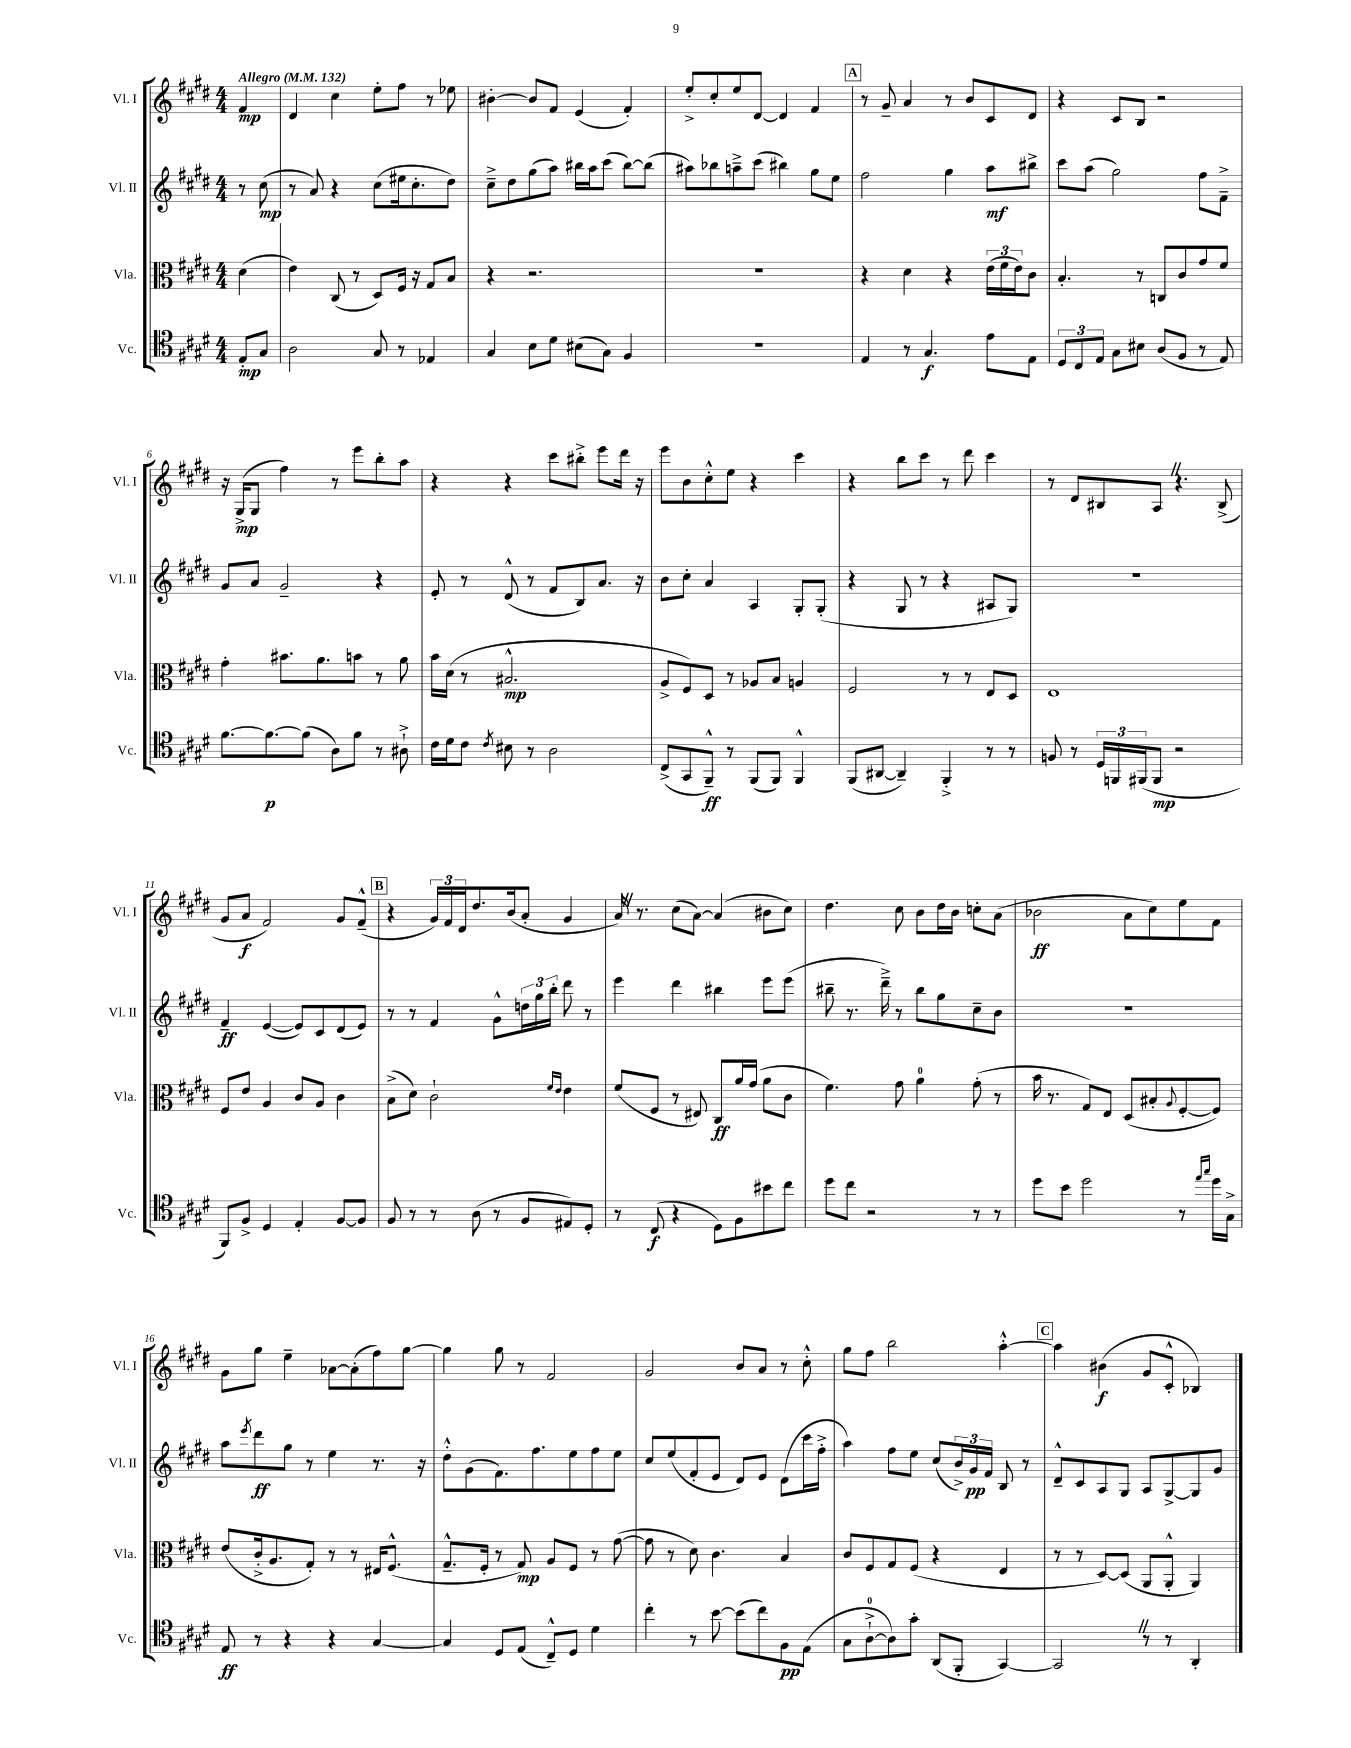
<<
\new StaffGroup <<
\new Staff = "s0" \with { instrumentName = "Vl. I" shortInstrumentName = "Vl. I" } {
    \clef treble \key e \major \numericTimeSignature \time 4/4 \partial 4 \tempo "Allegro" 4 = 132
    fis'4\mp |
    dis'4 cis''4 e''8-. fis''8 r8 ees''8 |
    bis'4~-. bis'8 fis'8 e'4( fis'4-.) |
    e''8-.-> cis''8-. e''8 dis'8~ dis'4 fis'4 |
    \mark \markup { \box "A" } r8 gis'8-- a'4 r8 b'8 cis'8 dis'8 |
    r4 cis'8 b8 r2 |
    r16 gis16->\mp( gis8 fis''4) r8 e'''8 b''8-. a''8 |
    r4 r4 cis'''8 bis''8-.-> e'''8 dis'''16 r16 |
    e'''8 b'8 cis''8-.-^ e''8 r4 cis'''4 |
    r4 b''8 cis'''8 r8 dis'''8 cis'''4 |
    r8 dis'8 bis8 a8 \once \override BreathingSign.text = \markup { \musicglyph "scripts.caesura.straight" } \breathe r4. bis8->( |
    gis'8 a'8\f fis'2) gis'8 fis'8---^( |
    \mark \markup { \box "B" } r4 \tuplet 3/2 { gis'16) fis'16 dis'16 } dis''8. b'16( a'8-. gis'4 |
    a'16) \once \override BreathingSign.text = \markup { \musicglyph "scripts.caesura.straight" } \breathe r8. cis''8( a'8~) a'4( bis'8 cis''8) |
    dis''4. cis''8 b'8 dis''16 b'16 c''8-. a'8( |
    bes'2\ff a'8 cis''8) e''8 fis'8 |
    gis'8 gis''8 e''4-- aes'8~ aes'8-.( fis''8) gis''8~ |
    gis''4 gis''8 r8 fis'2 |
    gis'2 b'8 a'8 r8 cis''8-.-^ |
    gis''8 fis''8 b''2 a''4~-.-^ |
    \mark \markup { \box "C" } a''4 bis'4\f( gis'8 cis'8-.-^ bes4) \bar "|." |
}
\new Staff = "s1" \with { instrumentName = "Vl. II" shortInstrumentName = "Vl. II" } {
    \clef treble \key e \major \numericTimeSignature \time 4/4 \partial 4
    r8 cis''8\mp( |
    r8 a'8) r4 cis''8( eis''16 cis''8.-. dis''8) |
    cis''8---> dis''8 gis''8( a''8) bis''16 a''16 cis'''8( bis''8~) bis''8( |
    ais''8) bes''8 a''8---> cis'''8( bis''4) gis''8 e''8 |
    \mark \markup { \box "A" } fis''2 gis''4 a''8\mf bis''8-> |
    cis'''8 a''8( gis''2) fis''8 fis'8---> |
    gis'8 a'8 gis'2-- r4 |
    e'8-. r8 dis'8-^( r8 fis'8 b8) a'8. r16 |
    b'8 cis''8-. a'4 a4 gis8-. gis8-.( |
    r4 gis8 r8 r4 ais8 gis8) |
    R1 |
    fis'4--\ff e'4~( e'8) cis'8 dis'8( e'8) |
    \mark \markup { \box "B" } r8 r8 fis'4 gis'8-^ \tuplet 3/2 { d''16 gis''16 b''16-. } dis'''8 r8 |
    e'''4 dis'''4 bis''4 e'''8 e'''8( |
    bis''8-- r8. dis'''16--->) r8 bis''8 gis''8 cis''8-- b'8 |
    R1 |
    a''8 \acciaccatura { e'''8 } dis'''8\ff gis''8 r8 e''4 r8. r16 |
    dis''8-.-^ gis'8( fis'8.) fis''8. e''8 fis''8 e''8 |
    cis''8 e''8( fis'8-. e'8 dis'8) e'8 dis'8( cis'''16 fis''16-.-> |
    a''4) fis''8 e''8 cis''8( \tuplet 3/2 { b'16->) gis'16\pp fis'16 } b8 r8 |
    \mark \markup { \box "C" } dis'8---^ cis'8 a8 gis8 a8 gis8~-> gis8 gis'8 \bar "|." |
}
\new Staff = "s2" \with { instrumentName = "Vla." shortInstrumentName = "Vla." } {
    \clef alto \key e \major \numericTimeSignature \time 4/4 \partial 4
    dis'4( |
    e'4) cis8( r8 dis8) fis16 r16 gis8 b8 |
    r4 r2. |
    R1 |
    \mark \markup { \box "A" } r4 dis'4 r4 \tuplet 3/2 { e'16( fis'16 e'16) } cis'8 |
    b4.-. r8 c8 cis'8 gis'8 fis'8 |
    gis'4-. bis'8. a'8. b'8 r8 a'8 |
    b'16 dis'16( r8 bis2.-^\mp |
    a8-> fis8) dis8 r8 aes8 b8 a4 |
    fis2 r8 r8 e8 dis8 |
    e1 |
    fis8 e'8 a4 cis'8 a8 cis'4 |
    \mark \markup { \box "B" } b8->( dis'8) cis'2-! \grace { fis'16 e'16 } e'4 |
    fis'8( fis8 r8 eis8) cis8\ff a'16 gis'16( a'8 cis'8 |
    fis'4.) gis'8 a'4-0 gis'8-.( r8 |
    b'16 r8. gis8) e8 dis8( bis8-. \appoggiatura { a8 } fis8~-. fis8) |
    e'8( cis'16-.-> a8. gis8-.) r8 r8 eis16 fis8.-^( |
    gis8.---^ fis16-. r8 gis8\mp) a8 fis8 r8 gis'8~( |
    gis'8 r8 dis'8) cis'4. b4 |
    cis'8 fis8 gis8 fis8( r4 e4 |
    \mark \markup { \box "C" } r8 r8 dis8~) dis8( a,8 a,8-.-^ a,4) \bar "|." |
}
\new Staff = "s3" \with { instrumentName = "Vc." shortInstrumentName = "Vc." } {
    \clef tenor \key e \major \numericTimeSignature \time 4/4 \partial 4
    e8-.\mp gis8 |
    a2 gis8 r8 ees4 |
    gis4 b8 dis'8 bis8( gis8) fis4 |
    R1 |
    \mark \markup { \box "A" } e4 r8 gis4.\f e'8 e8 |
    \tuplet 3/2 { dis8 cis8 e8 } gis8 bis8 a8( fis8 r8 e8) |
    fis'8.~ fis'8.~\p fis'8( a8) fis'8 r8 ais8-!-> |
    cis'16 dis'16 cis'8 \acciaccatura { cis'8 } bis8 r8 a2 |
    cis8->( gis,8 fis,8---^\ff) r8 fis,8( fis,8) fis,4-^ |
    fis,8( ais,8~ ais,4--) fis,4-.-> r8 r8 |
    f8 r8 \tuplet 3/2 { dis16 f,16 fis,16( } fis,8\mp r2 |
    fis,8) fis8-> dis4 e4-. fis8~ fis8 |
    \mark \markup { \box "B" } fis8 r8 r8 a8( r8 fis8 eis8) dis8-. |
    r8 cis8\f( r4 dis8) fis8 bis'8 cis''8 |
    dis''8 cis''8 r2 r8 r8 |
    dis''8 b'8 dis''2 r8 \grace { e''16 gis''16 } dis''16 gis16-> |
    e8\ff r8 r4 r4 gis4~ |
    gis4 dis8 e8( cis8---^) dis8 dis'4 |
    cis''4-. r8 b'8~ b'8( cis''8) fis8\pp e8( |
    gis8 a8-0~-!-> a8) gis'8-. a,8( fis,8-. gis,4~) |
    \mark \markup { \box "C" } gis,2 \once \override BreathingSign.text = \markup { \musicglyph "scripts.caesura.straight" } \breathe r8 r8 a,4-. \bar "|." |
}
>>
>>
